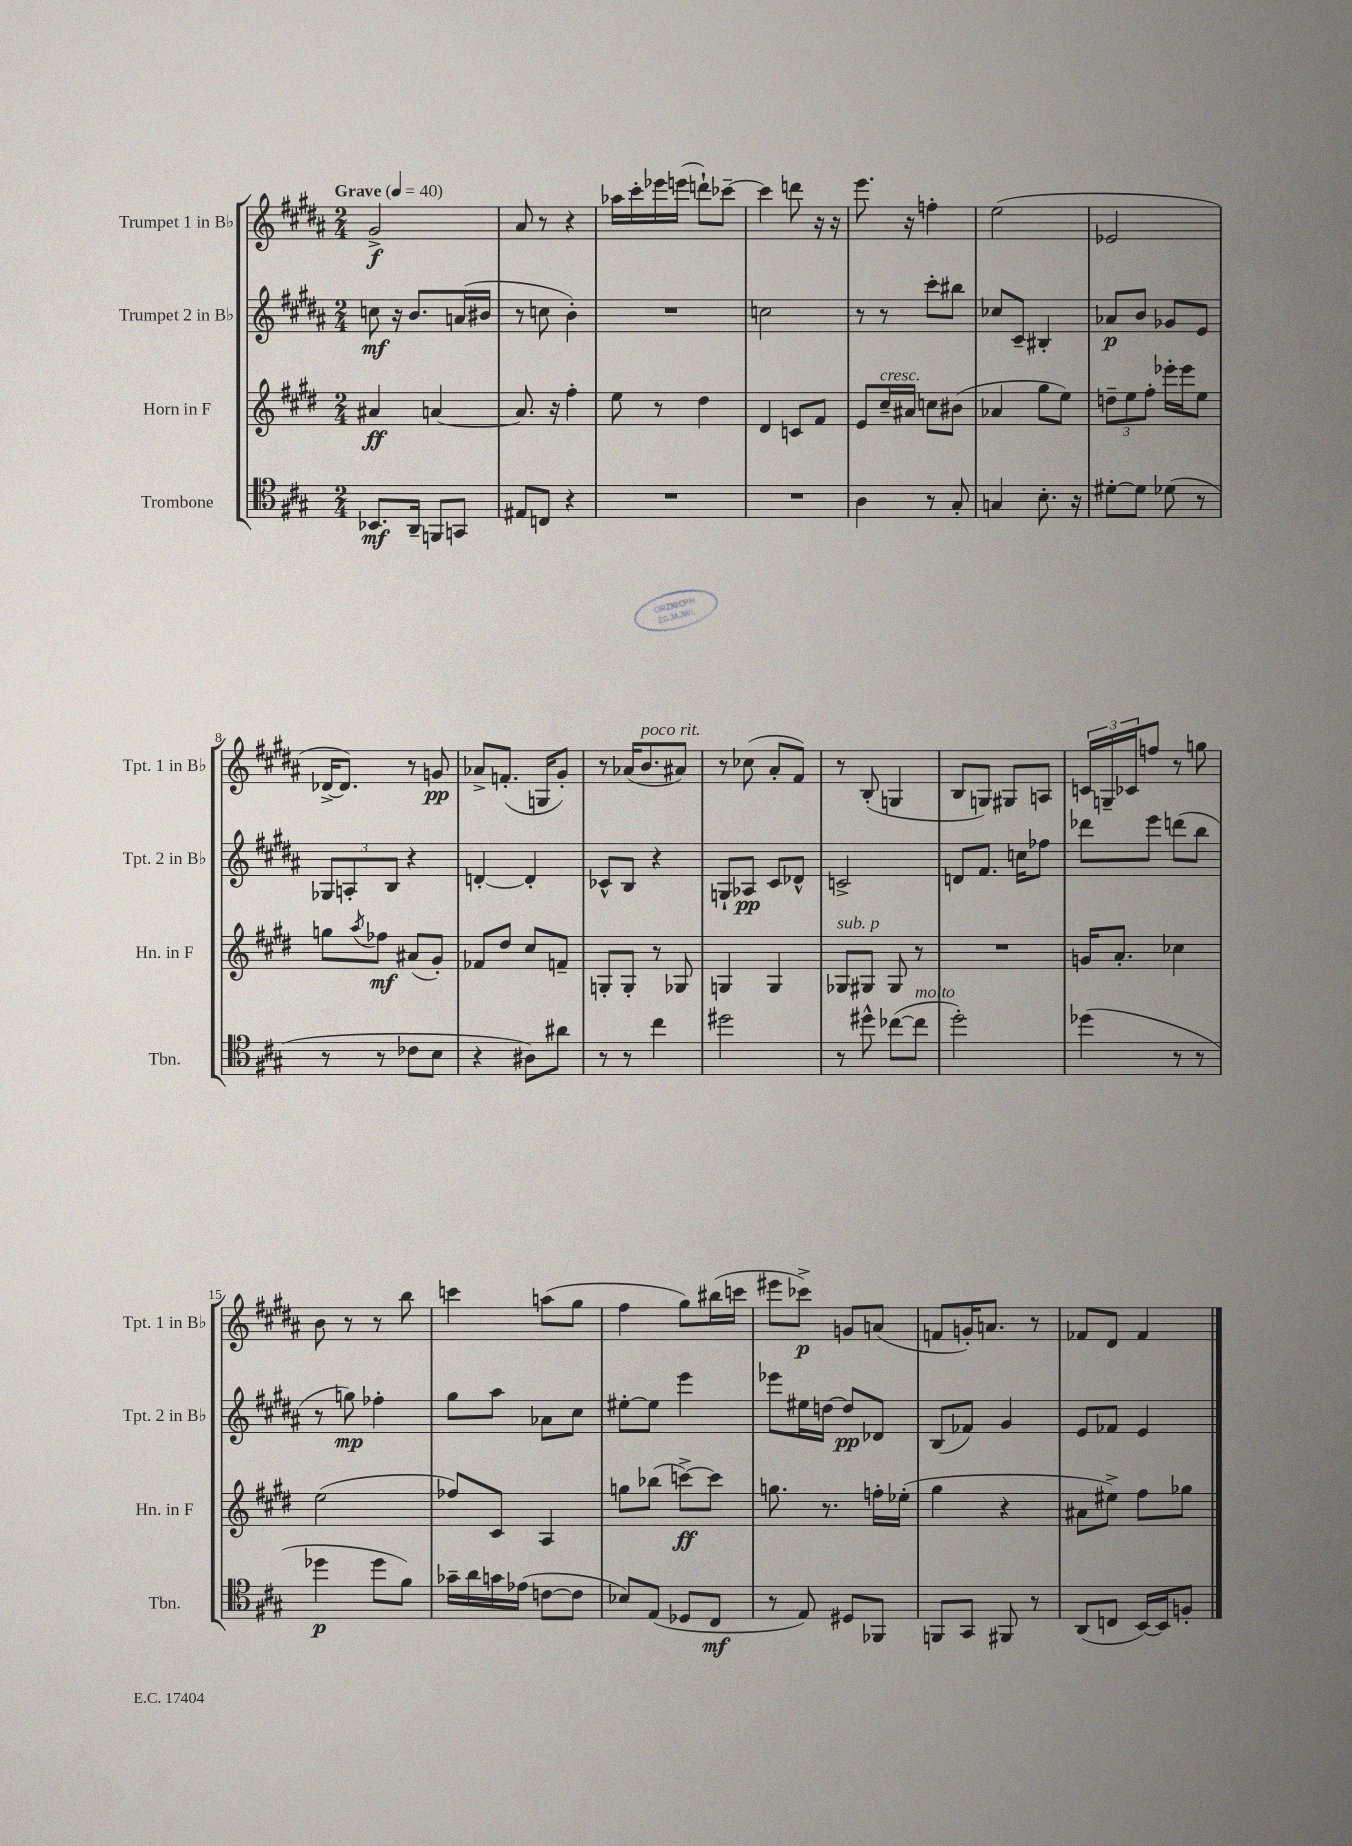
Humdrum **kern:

**kern	**dynam	**kern	**dynam	**kern	**dynam	**kern	**dynam
*part4	*part4	*part3	*part3	*part2	*part2	*part1	*part1
*staff4	*staff4	*staff3	*staff3	*staff2	*staff2	*staff1	*staff1
*I"Trombone	*	*I"Horn in F	*	*I"Trumpet 2 in B♭	*	*I"Trumpet 1 in B♭	*
*I'Tbn.	*	*I'Hn. in F	*	*I'Tpt. 2 in B♭	*	*I'Tpt. 1 in B♭	*
*clefC4	*	*clefG2	*	*clefG2	*	*clefG2	*
*k[f#c#g#]	*	*k[f#c#g#d#]	*	*k[f#c#g#d#a#]	*	*k[f#c#g#d#a#]	*
*M2/4	*	*M2/4	*	*M2/4	*	*M2/4	*
*MM40	*	*MM40	*	*MM40	*	*MM40	*
=1	=1	=1	=1	=1	=1	=1	=1
!	!	!	!	!	!	!LO:TX:a:B:t=Grave	!
8.BB-X/L	mf	4a#X/	ff	8ccn\	mf	2g#^/	f
.	.	.	.	16r	.	.	.
16AA~/Jk	.	.	.	8.b/L	.	.	.
8FFn/L	.	[4an/	.	.	.	.	.
8GGn/J	.	.	.	(16an/L	.	.	.
.	.	.	.	16b#X/JJ	.	.	.
=2	=2	=2	=2	=2	=2	=2	=2
8E#X/L	.	8.a/]	.	8r	.	8a#/	.
8Cn/J	.	.	.	8ccn\	.	8r	.
.	.	16r	.	.	.	.	.
4r	.	4ff#'\	.	4b'\)	.	4r	.
=3	=3	=3	=3	=3	=3	=3	=3
2r	.	8ee\	.	2r	.	16aa-X\LL	.
.	.	.	.	.	.	16ccc#'\	.
.	.	8r	.	.	.	16eee-X\	.
.	.	.	.	.	.	(16eeen\JJ	.
.	.	4dd#\	.	.	.	8dddn`\L)	.
.	.	.	.	.	.	[8ccc-X~\J	.
=4	=4	=4	=4	=4	=4	=4	=4
2r	.	4d#/	.	2ccn\	.	4ccc-\]	.
.	.	8cn/L	.	.	.	8dddn\	.
.	.	8f#/J	.	.	.	16r	.
.	.	.	.	.	.	16r	.
=5	=5	=5	=5	=5	=5	=5	=5
4A\	.	8e/L	.	8r	.	8.eee\	.
!	!	!LO:TX:a:i:t=cresc.	!	!	!	!	!
.	.	16cc#~/L	.	8r	.	.	.
.	.	16a#X/JJ	.	.	.	16r	.
8r	.	8ccn\L	.	8ccc#'\L	.	4ffn'\	.
8G#'/	.	(8b#X\J	.	8bb#X\J	.	.	.
=6	=6	=6	=6	=6	=6	=6	=6
4Gn/	.	4a-X/	.	8cc-X/L	.	(2ee\	.
.	.	.	.	8c#~/J	.	.	.
8.B'\	.	8gg#\L	.	4B#X'/	.	.	.
.	.	8ee\J)	.	.	.	.	.
16r	.	.	.	.	.	.	.
=7	=7	=7	=7	=7	=7	=7	=7
[8d#X'\L	.	12ddn~\L	.	8a-X/L	p	2e-X/	.
.	.	12ee\	.	.	.	.	.
8d#\J]	.	.	.	8b/J	.	.	.
.	.	12ff#'\J	.	.	.	.	.
(8d-X\	.	16eee-X'\LL	.	8g-X/L	.	.	.
.	.	16eee-\J	.	.	.	.	.
8r	.	8ee\J	.	8e/J	.	.	.
!!LO:LB:g=z
=8	=8	=8	=8	=8	=8	=8	=8
8r	.	8ggn\L	.	12G-X/L	.	[16d-X^/KL	.
.	.	.	.	.	.	8.d-/J])	.
.	.	.	.	12An'/	.	.	.
.	.	8qaa/	.	.	.	.	.
8r	.	8ff-X\J	mf	.	.	.	.
.	.	.	.	12B/J	.	.	.
8c-X\L	.	(8a#X/L	.	4r	.	8r	.
8B\J	.	8g#'/J)	.	.	.	8gn/	pp
=9	=9	=9	=9	=9	=9	=9	=9
4r	.	8f-X/L	.	[4dn'/	.	8a-X^/L	.
.	.	8dd#/J	.	.	.	(8.fn'/J	.
8A#X\L)	.	8cc#/L	.	4d'/]	.	.	.
.	.	.	.	.	.	16Gn/KL	.
8a#X\J	.	8fn~/J	.	.	.	8g#'/J)	.
=10	=10	=10	=10	=10	=10	=10	=10
8r	.	8Gn'/L	.	8c-X^^/L	.	8r	.
8r	.	8G'/J	.	8B/J	.	(16a-X/KL	.
!	!	!	!	!	!	!LO:TX:a:i:t=poco rit.	!
.	.	.	.	.	.	8.b/	.
4cc#\	.	8r	.	4r	.	.	.
.	.	8G-X/	.	.	.	8a#X/J)	.
=11	=11	=11	=11	=11	=11	=11	=11
2dd#X\	.	4Gn/	.	8Gn`/L	.	8r	.
.	.	.	.	8A-X/J	pp	(8cc-X\	.
.	.	4G/	.	8c#/L	.	8a#'/L	.
.	.	.	.	8d-X^^/J	.	8f#/J)	.
=12	=12	=12	=12	=12	=12	=12	=12
!	!	!LO:TX:a:i:t=sub. p	!	!	!	!	!
8r	.	8G-X/L	.	2cn^/	.	8r	.
8dd#X^^\	.	8G#X/J	.	.	.	(8B'/	.
([8cc-X\L	.	8G#/	.	.	.	4Gn/	.
!LO:TX:a:i:t=molto	!	!	!	!	!	!	!
8cc-\J]	.	8r	.	.	.	.	.
=13	=13	=13	=13	=13	=13	=13	=13
2dd'\)	.	2r	.	8dn/L	.	8B/L	.
.	.	.	.	8.f#/J	.	8Gn/J)	.
.	.	.	.	.	.	8G#X/L	.
.	.	.	.	16ccn\KL	.	.	.
.	.	.	.	8ff-X\J	.	8An/J	.
=14	=14	=14	=14	=14	=14	=14	=14
(4dd-X\	.	16gn/KL	.	8ddd-X\L	.	24cn/LL	.
.	.	.	.	.	.	24Gn~/	.
.	.	8.a'/J	.	.	.	.	.
.	.	.	.	.	.	24c-X/J	.
.	.	.	.	8eee\J	.	8ffn/J	.
8r	.	4cc-X\	.	(8dddn\L	.	8r	.
8r	.	.	.	8bb\J	.	8ggn\	.
!!LO:LB:g=z
=15	=15	=15	=15	=15	=15	=15	=15
4dd-X\	p	(2ee\	.	8r	.	8b\	.
.	.	.	.	8ggn\)	mp	8r	.
8dd-\L	.	.	.	4ff-X'\	.	8r	.
8f#\J)	.	.	.	.	.	8bb\	.
=16	=16	=16	=16	=16	=16	=16	=16
16g-X~\LL	.	8ff-X/L)	.	8gg#\L	.	4cccn\	.
16a\	.	.	.	.	.	.	.
16gn\	.	8c#/J	.	8aa#\J	.	.	.
(16e-X\JJ	.	.	.	.	.	.	.
[8cn\L	.	4A/	.	8a-X\L	.	(8aan\L	.
8c\J]	.	.	.	8cc#\J	.	8gg#\J	.
=17	=17	=17	=17	=17	=17	=17	=17
8B-X/L)	.	8ggn\L	.	[8ee#X'\L	.	4ff#\	.
(8E/J	.	(8bb-X\J	.	8ee#\J]	.	.	.
8D-X/L	.	[8cccn^\L)	ff	4eee\	.	8gg#\L)	.
8C#/J	mf	8ccc\J]	.	.	.	(16bb#X\L	.
.	.	.	.	.	.	16cccn\JJ	.
=18	=18	=18	=18	=18	=18	=18	=18
8r	.	8.ggn\	.	8eee-X\L	.	8eee#X\L	.
8E/)	.	.	.	16ee#X\L	.	8ccc-X^\J)	p
.	.	8.r	.	[16ddn\JJ	.	.	.
8D#X/L	.	.	.	8dd/L]	pp	8gn/L	.
8FF-X/J	.	16ffn'\LL	.	8d-X/J	.	(8an/J	.
.	.	(16ee-X'\JJ	.	.	.	.	.
=19	=19	=19	=19	=19	=19	=19	=19
8FFn/L	.	4gg#\	.	(8B/L	.	8fn/L	.
8GG#/J	.	.	.	8f-X/J)	.	16gn'/K)	.
.	.	.	.	.	.	8.an/J	.
8FF#X/	.	4r	.	4g#/	.	.	.
8r	.	.	.	.	.	8r	.
=20	=20	=20	=20	=20	=20	=20	=20
(8AA/L	.	8a#X\L	.	8e/L	.	8f-X/L	.
8Cn/J	.	8ee#X^\J)	.	8f-X/J	.	8d#/J	.
[16BB/LL)	.	8ff#\L	.	4e/	.	4f-/	.
16BB/J]	.	.	.	.	.	.	.
8Fn'/J	.	8gg-X\J	.	.	.	.	.
==	==	==	==	==	==	==	==
*-	*-	*-	*-	*-	*-	*-	*-
